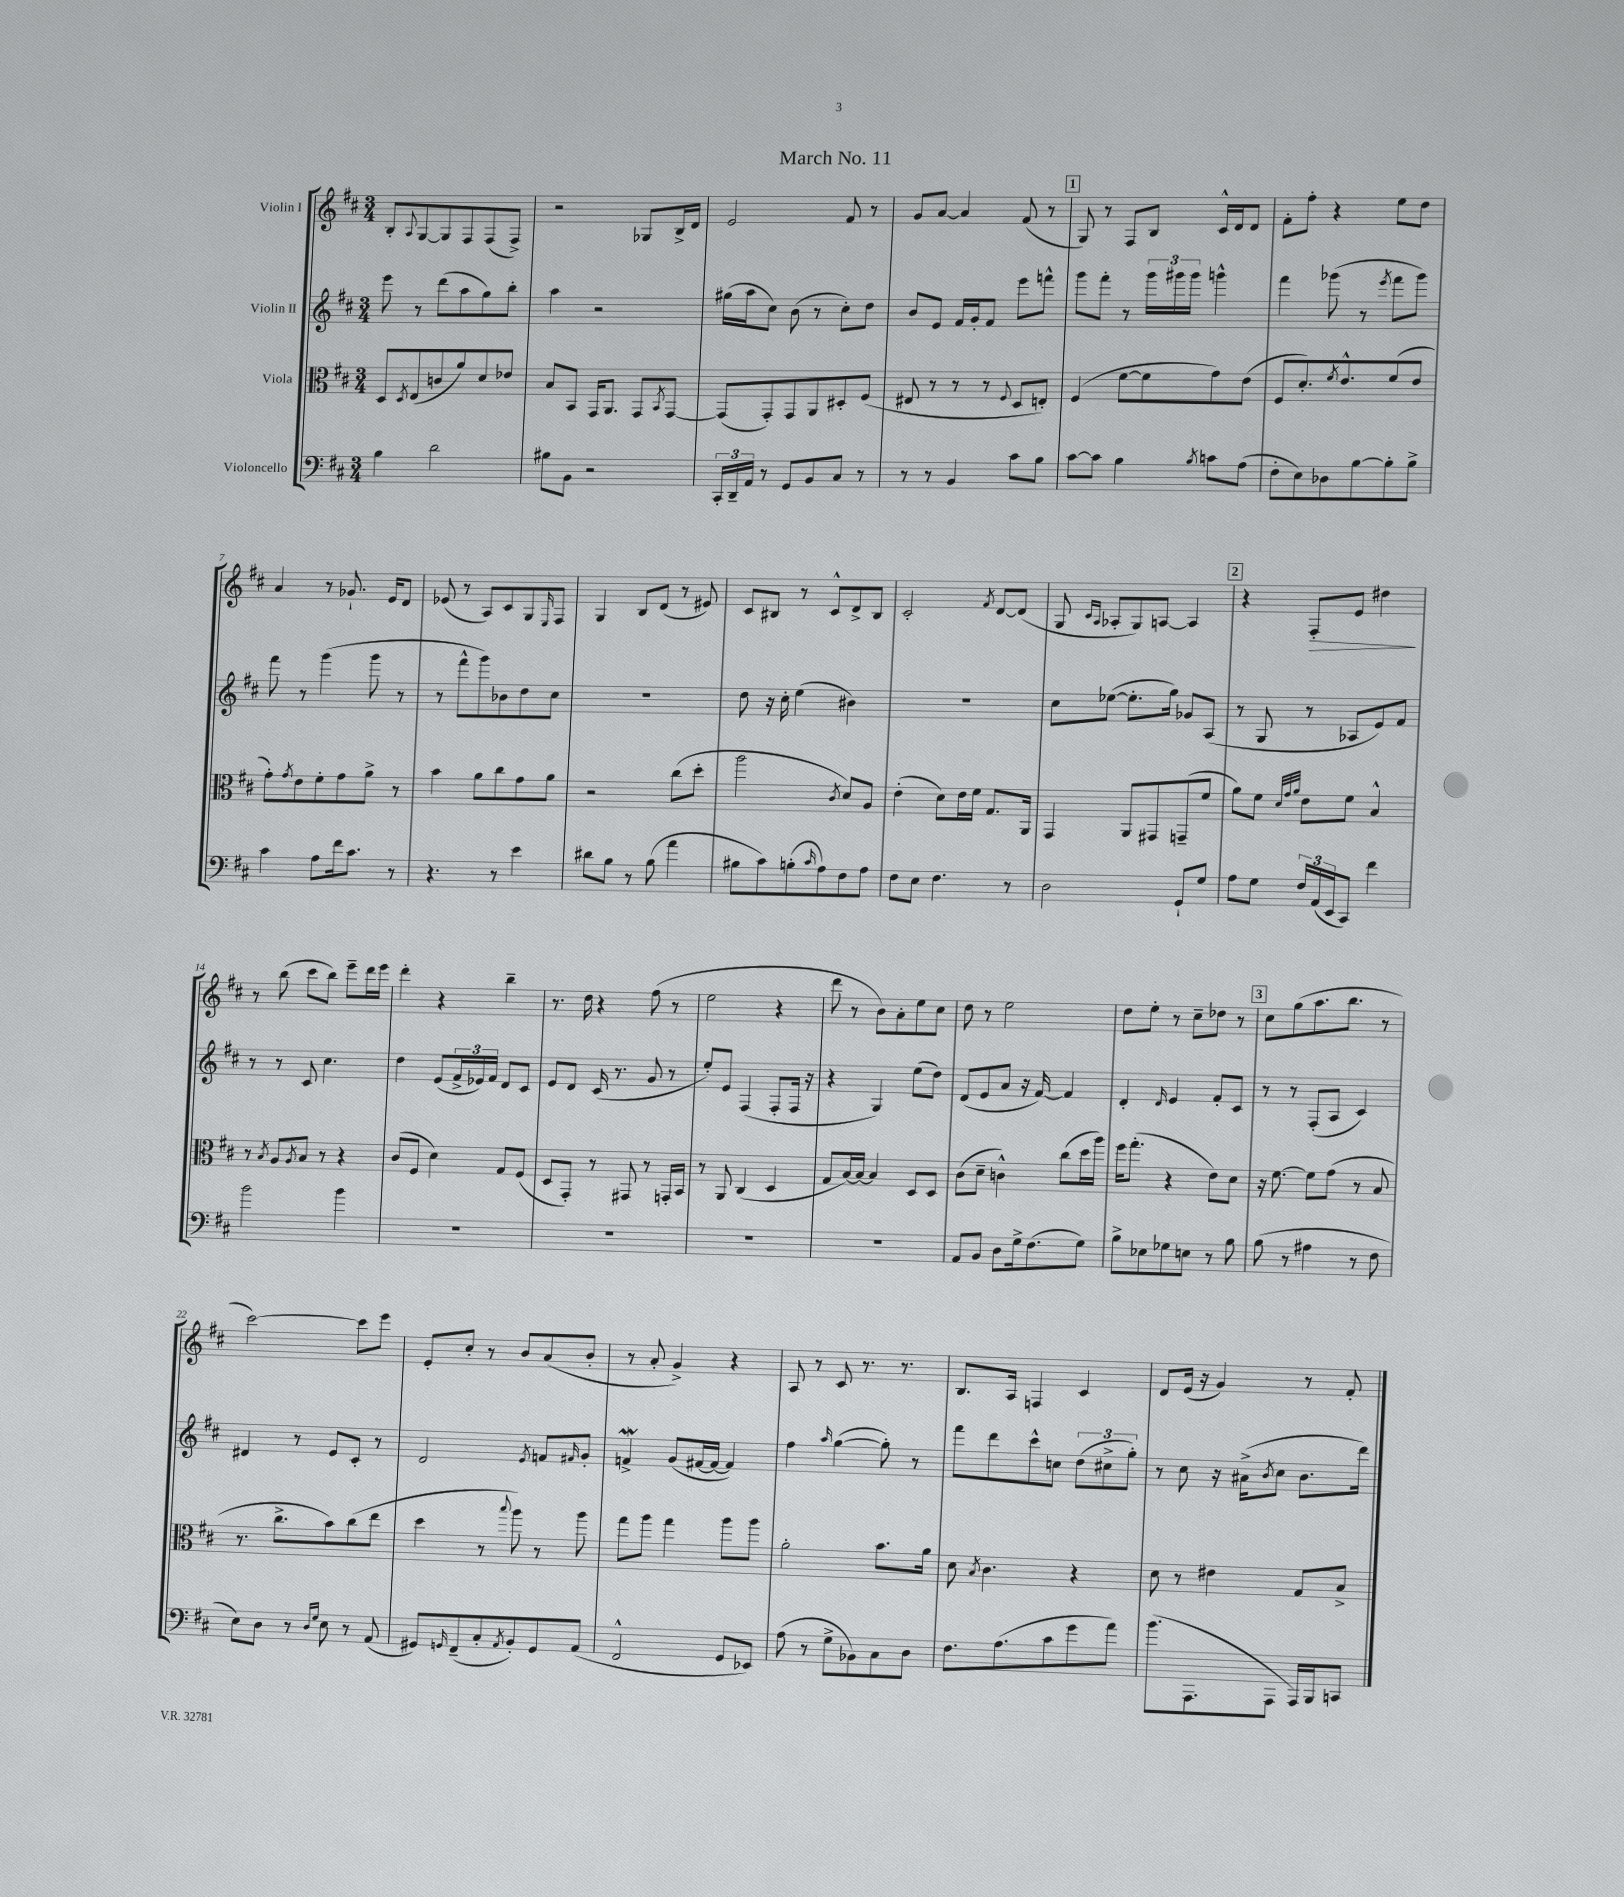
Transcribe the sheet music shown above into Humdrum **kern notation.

**kern	**kern	**kern	**kern
*staff4	*staff3	*staff2	*staff1
*clefF4	*clefC3	*clefG2	*clefG2
*k[f#c#]	*k[f#c#]	*k[f#c#]	*k[f#c#]
*M3/4	*M3/4	*M3/4	*M3/4
4B	8D	8eee	8B'
.	8qD	.	8qqA
.	(8E	8r	[8G
2d	8c	(8ddd	8G]
.	8a)	8aa	8F#
.	8d	8gg)	(8F#
.	8e-	8bb'	8F#^)
=	=	=	=
8B#	8B	4aa	2r
8BB	8BB	.	.
2r	16GG	2r	.
.	8.AA	.	.
.	8GG	.	8G-
.	8qBB	.	.
.	[8GG	.	16B^
.	.	.	16d
=	=	=	=
24CC#'	(8GG]	(16gg#	2e
24DD~	.	.	.
.	.	16aa	.
24AA	.	.	.
8r	8GG')	8cc#)	.
8GG	8GG	(8b	.
8BB	8AA	8r	.
8C#	8D#'	8cc#')	8f#
8r	(8F#	8dd	8r
=	=	=	=
8r	8E#	8b	8g
8r	8r	8e	[8a
4BB	8r	16f#	4a]
.	.	16g'	.
.	8r	8f#	.
.	8qqF#	.	.
8c#	8D	8eee	(8f#
8B	8E')	8fff^^	8r
=	=	=	=
[8c#	(4F#	8ggg	8G)
8c#]	.	8fff#'	8r
4B	[8f#	8r	8F#
.	8f#]	24ggg	8B
.	.	24ggg#	.
.	.	24ggg#	.
8qB	.	.	.
8c	8g)	4ggg^^	16c#^^
.	.	.	16d
(8A	(8e	.	8d
=	=	=	=
8F#'	8F#	4fff#	8f#'
8E)	8.d')	.	8ff#'
8D-	.	(8ggg-	4r
.	8qf#	.	.
.	8.e^^	.	.
[8B	.	8r	.
.	.	8qeee	.
8B']	(8f#	8fff#	8ee
8B^	8e	8ggg-)	8dd
=	=	=	=
4c#	8g')	8fff#	4a
.	8qg	.	.
.	8e	8r	.
8A	8f#'	(4ggg	8r
16f#	8g	.	8.g-`
8.c#	.	.	.
.	8a^	8ggg	.
.	.	.	16e
8r	8r	8r	8d
=	=	=	=
4.r	4b	8r	(8e-
.	.	8fff#^^	8r
.	8a	8ggg)	8A)
8r	8cc#	8b-	8c#
4e	8g	8dd	8G
.	.	.	16qqE
.	8a	8cc#	8F#
=	=	=	=
8d#	2r	2.r	4G
8B	.	.	.
8r	.	.	8B
(8B	.	.	(8d
4a	(8cc#	.	8r
.	8dd'	.	8e#)
=	=	=	=
8B#	2aa	8dd	8c#
8c#)	.	16r	8B#
.	.	16cc#'	.
(8B'	.	(4ee	8r
16qqc#	.	.	.
8A)	.	.	8c#^^
.	8qc#	.	.
8F#	8d)	4b#)	8d^
8A	8A	.	8B#
=	=	=	=
8F#	(4e'	2.r	2c#'
8E	.	.	.
4.F#	8d)	.	.
.	16e	.	.
.	16f#	.	.
.	.	.	8qf#
.	8.G	.	[8d
8r	.	.	(8d]
.	16AA	.	.
=	=	=	=
2D	4GG	8cc#	8G
.	.	.	16qqc#
.	.	.	16qqA
.	.	([8ee-	8A-'
.	8AA	8.ee-']	8G)
.	8GG#	.	[8A
.	.	16gg)	.
8GG`	(8GG~	8g-	4A]
8G	8f#	(8A	.
=	=	=	=
8A	8a)	8r	4r
8G	8f#	8G	.
.	32qqd	.	.
.	32qqg	.	.
.	32qqa	.	.
24F#	8e	8r	8F#'
(24AA	.	.	.
24EE	.	.	.
8CC#)	8f#	8A-	8e
4f#	4B^^	8e)	4dd#
.	.	8f#	.
=	=	=	=
2b	8r	8r	8r
.	8qB	.	.
.	8A	8r	(8bb
.	8qA	.	.
.	8B	8c#	8ccc#
.	8r	4.cc#	8bb)
4b	4r	.	8eee~
.	.	.	16ddd
.	.	.	16eee
=	=	=	=
2.r	(8c#	4dd	4ddd'
.	8F#	.	.
.	4d)	(8e	4r
.	.	24f#^	.
.	.	24e-)	.
.	.	24f#	.
.	8G	8d	4bb~
.	(8F#	8c#	.
=	=	=	=
2.r	8D	8e	8.r
.	8GG')	8d	.
.	.	.	16dd
.	8r	(16c#	4r
.	.	8.r	.
.	8GG#	.	.
.	8r	8g	(8ff#
.	16GG'	8r	8r
.	16BB	.	.
=	=	=	=
2.r	8r	8ee')	2ee
.	8AA	8e	.
.	(4C#	(4F#	.
.	4D	8F#'	4r
.	.	16F#	.
.	.	16r	.
=	=	=	=
2.r	8G	4r	8ddd
.	[16B)	.	8r
.	16B_	.	.
.	4B]	4G)	8b)
.	.	.	8a'
.	8D	(8ee	8ee
.	8D	8dd)	8cc#
=	=	=	=
8AA	(8c#	(8d	8dd
8BB	8d~	8e	8r
8D	4c^^)	8a	2ee
16G^	.	16r	.
(8.F#	.	[16f#)	.
.	(8cc#	4f#]	.
8G)	16dd	.	.
.	16aa)	.	.
=	=	=	=
8B^	16ff#	4d'	8dd
.	(8.gg'	.	.
8E-	.	.	8ee'
.	.	16qqd	.
8G-	4r	4e	8r
8E	.	.	8cc#~
8r	8e)	8f#'	8dd-
8B	8d	8c#	8r
=	=	=	=
(8B	16r	8r	8cc#
.	[8.f#	.	.
8r	.	8r	(8gg
4A#	8f#]	(8F#'	8.aa
.	(8g	8A	.
.	.	.	8.bb
8r	8r	4c#)	.
8F#	8B	.	8r
=	=	=	=
8E)	8.r	4d#	[2ccc#)
8D	.	.	.
.	8.cc#^	.	.
8r	.	8r	.
16qqD	.	.	.
16qqG	.	.	.
8E	8b)	8e	.
8r	(8cc#	8c#'	8ccc#]
(8AA	8ee	8r	8eee
=	=	=	=
8GG#)	4dd	2d	8e'
16qqGG	.	.	.
(8FF#~	.	.	8cc#'
8C#'	8r	.	8r
8qAA	8qqbb	.	.
8BB')	8aa)	.	8b
.	.	8qe	.
8GG	8r	8f	(8a
.	.	16qqf#	.
(8AA	8aa	8g'	8b'
=	=	=	=
2FF#^^	8gg	4f^	8r
.	8aa	.	8a'
.	4gg	(8g	4g^)
.	.	[16f#	.
.	.	16f#_	.
8GG	8aa	4f#])	4r
8EE-)	8aa	.	.
=	=	=	=
(8A	2a'	4ff#	8A
8r	.	.	8r
.	.	16qqaa	.
8G^	.	([4gg	8c#
8BB-)	.	.	8.r
8C#	8.b	8gg'])	.
.	.	.	8.r
8D	.	8r	.
.	16a	.	.
=	=	=	=
8.F#	8d	8fff#	8.B
.	8qB	.	.
.	4.c#	8ddd	.
(8.A	.	.	16A
.	.	8ccc#^^	4F
8c#	.	8cc	.
8g	4r	(12dd	4c#
.	.	12cc#^	.
8a)	.	.	.
.	.	12gg')	.
=	=	=	=
(8.b	8d	8r	8d
.	8r	8cc#	(16e
8.AAA	.	.	16r
.	4e#	16r	4g)
.	.	(16a#^	.
.	.	8qb	.
8AAA	.	8cc#	.
16AAA)	8G	8.b	8r
16BBB	.	.	.
8CC	8B^	.	8f#'
.	.	16ddd)	.
==	==	==	==
*-	*-	*-	*-
